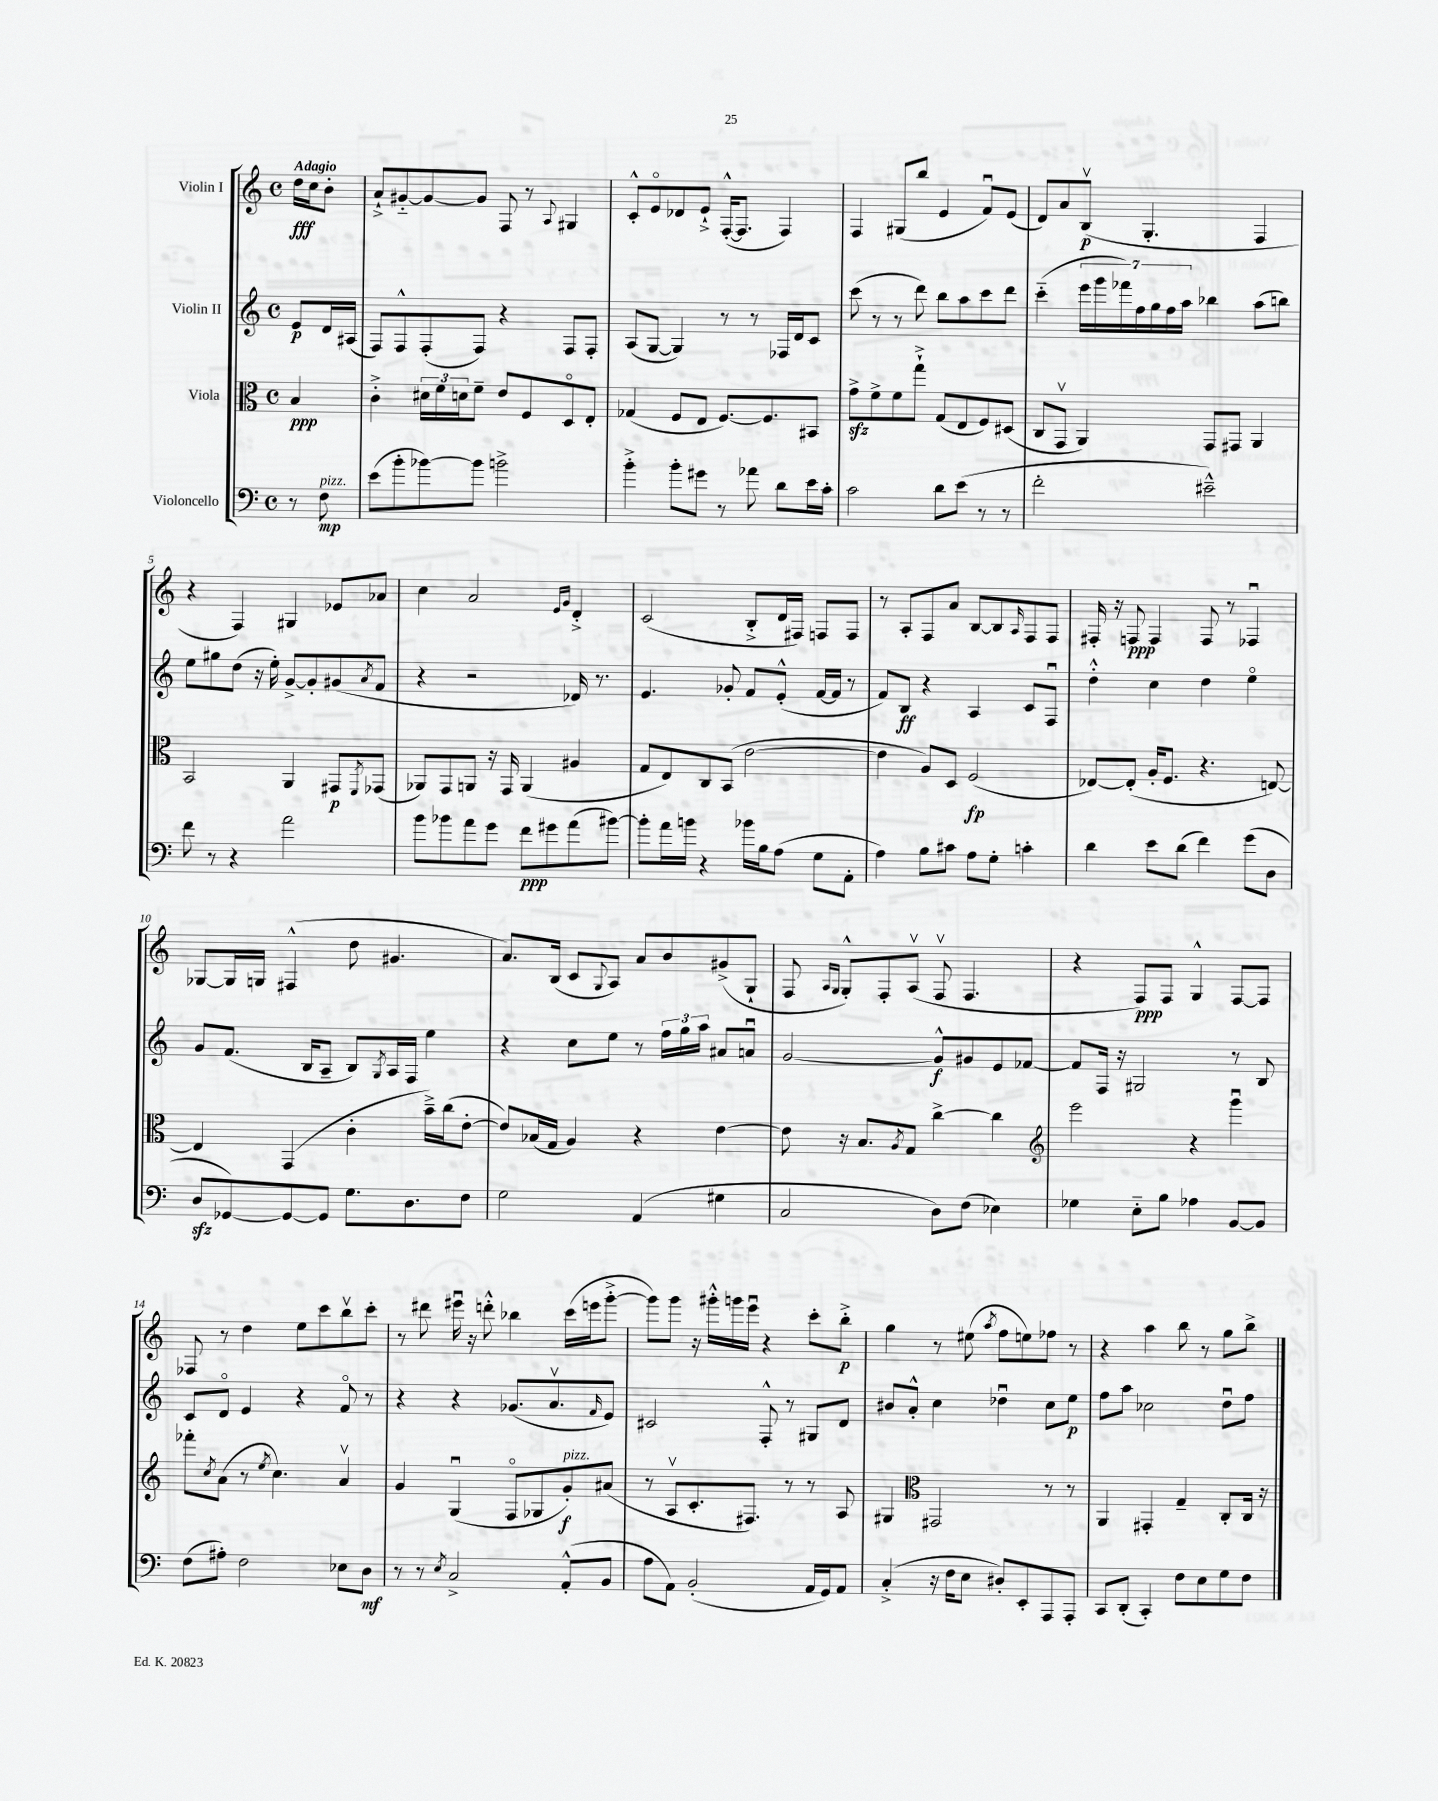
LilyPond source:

<<
\new StaffGroup <<
\new Staff = "s0" \with { instrumentName = "Violin I" } {
    \clef treble \key c \major \defaultTimeSignature \time 4/4 \partial 4 \tempo "Adagio"
    d''16\fff c''16 b'8-. |
    a'8-!-> gis'8~-_ gis'8~ gis'8 f8 r8 \appoggiatura { a8 } gis4 |
    c'8-.-^ e'8\flageolet des'8 e'8-!-> f16~-.-^( f8. f4) |
    f4 gis8( b''8 e'4 f'8\downbow) e'8( |
    d'8) a'8 b8\upbow\p( g4.-. f4 |
    r4 f4) gis4 ees'8 aes'8 |
    c''4 a'2 \grace { e'16 g'16 } d'4-.-> |
    c'2( b8-.-> d'16 fis16) f8 f8 |
    r8 a8-. f8 a'8 b8~ b8 \grace { a16 } f8 f8 |
    fis16-. r16 f8\ppp f4 f8 r8 fes4\downbow |
    ges8~ ges16 g16 fis4-^( d''8 gis'4. |
    a'8.) b16( c'8 \appoggiatura { g8 } a8) a'8 b'8 gis'8->( g8-! |
    f8 \grace { a16 g16 } g8-.-^) f8-. a8\upbow( f8\upbow f4. |
    r4 f8\ppp) f8 g4-^ f8~ f8 |
    fes8 r8 d''4 e''8 c'''8 b''8\upbow c'''8-. |
    r8 dis'''8 eis'''16\downbow r16 d'''8-.-^ bes''4 c'''16( e'''16 g'''8~-.-> |
    g'''8) g'''8 r16 gis'''16-.-^ g'''16 e'''16\downbow r4 c'''8-. b''8-.->\p |
    g''4 r8 eis''8( \acciaccatura { a''8 } f''8 e''8) fes''8 r8 |
    r4 a''4 b''8 r8 g''8 b''8-> \bar "|." |
}
\new Staff = "s1" \with { instrumentName = "Violin II" } {
    \clef treble \key c \major \defaultTimeSignature \time 4/4 \partial 4
    e'8\p d'16 ais16( |
    f8) f8-^ f8-.( f8) r4 f8 f8-. |
    a8( g8~ g4) r8 r8 fes16 d'16 c'8 |
    c'''8( r8 r8 d'''8) b''8 a''8 c'''8 d'''8 |
    c'''4-_( \tuplet 7/4 { e'''16 g'''16 fes'''16) f''16 g''16 f''16 a''16 } bes''4 a''8( b''8) |
    e''8 gis''8 d''8( r16 e''16-.) g'8~-> g'8-. gis'8( \acciaccatura { a'8 } f'8 |
    r4 r2 des'16) r8. |
    e'4. ges'8-. f'8 e'8-.-^( f'16~ f'16 r8 |
    f'8) b8\ff r4 a4 c'8 f8\downbow |
    d''4-.-^ c''4 d''4 e''4\flageolet |
    g'8 f'8.( b16 a8-- b8) \acciaccatura { g8 } a16 f16 e''4 |
    r4 c''8 e''8 r8 \tuplet 3/2 { f''16 g''16 a''16 } ais'8 a'8\downbow |
    g'2~ g'8-^\f gis'8 e'8 fes'8~ |
    fes'8 f16 r16 gis2 r8 b8 |
    c'8 d'8\flageolet e'4 r4 f'8\flageolet r8 |
    r4 r4 ges'8.( a'8.\upbow \grace { f'16 } e'8) |
    cis'2 f8-.-^ r8 gis8 d'8 |
    bis'8 a'8-.-^ c''4 des''4\downbow c''8 e''8\p |
    f''8 a''8 ces''2 d''8\downbow f''8 \bar "|." |
}
\new Staff = "s2" \with { instrumentName = "Viola" } {
    \clef alto \key c \major \defaultTimeSignature \time 4/4 \partial 4
    b4\ppp |
    c'4-.-> \tuplet 3/2 { dis'16 f'16 d'16 } f'8-- e'8 f8 d8\flageolet e8-. |
    ges4( f8 e8 f8.~) f8. bis,8 |
    g'8->\sfz f'8-> f'8 g''8-!-> g8( e8 f8) dis8( |
    c8 g,8\upbow a,4) g,8 gis,8 a,4 |
    b,2 a,4 gis,8\p \acciaccatura { f,8 } ges,8( |
    aes,8) g,8 a,8 r16 g,16 a,4( ais4 |
    g8 e8) c8 b,8( e'2~ |
    e'4 a8) d8 f2\fp( |
    ees8~) ees8-.( a16-. f8. r4. e8~) |
    e4 g,4( c'4-. b'16--->) c''16( e'8~-. |
    e'8) bes16( g16 a4) r4 e'4~ |
    e'8 r16 b8. \acciaccatura { a8 } g8 c''4~-> c''4 |
    \clef treble e'''2 r4 g'''4\downbow |
    fes'''8-. \acciaccatura { c''8 } a'8( r8 \acciaccatura { e''8 } c''4.) a'4\upbow |
    g'4 g4\downbow( f8\flageolet ges8 g'8-.\f^\markup { \italic "pizz." }) ais'8( |
    r8 a8\upbow c'8.-. fis8.) r8 r8 a8 |
    gis4 \clef alto gis,2 r8 r8 |
    a,4 gis,4-. g4-- c8-. c16 r16 \bar "|." |
}
\new Staff = "s3" \with { instrumentName = "Violoncello" } {
    \clef bass \key c \major \defaultTimeSignature \time 4/4 \partial 4
    r8 f8\mp^\markup { \italic "pizz." } |
    e'8( b'8-. bes'8~) bes'8 b'2-> |
    b'4-.-> b'8-. gis'8 r8 aes'8 d'8 e'16 c'16-. |
    c'2 d'8 e'8( r8 r8 |
    f'2-. eis'2---^) |
    f'8 r8 r4 a'2 |
    b'8 bes'8 a'8 g'8 f'8\ppp gis'8 a'8( bis'8~) |
    bis'8-. a'16 b'16 r4 bes'16 b16 a8( g8 a,8-. |
    a4) b8 cis'8 a8 g8-. c'4-. |
    d'4 e'8 d'8( f'4) g'8( d8 |
    d8\sfz ges,8~) ges,8~ ges,8 g8. d8. f8 |
    g2 a,4( gis4 |
    c2 d8) f8( ees4) |
    ges4 e8-_ b8 aes4 b,8~ b,8 |
    f8( ais8-.) f2 ees8 d8\mf |
    r8 r8 \acciaccatura { e8 } c2-> a,8-.-^( b,8 |
    a8 a,8) b,2-.( a,16 g,16) a,8 |
    c4-.->( r16 f16 e8 dis8-.) e,8-. a,,8 a,,8-. |
    c,8 d,8-.( c,4-.) f8 e8 g8 f8 \bar "|." |
}
>>
>>
